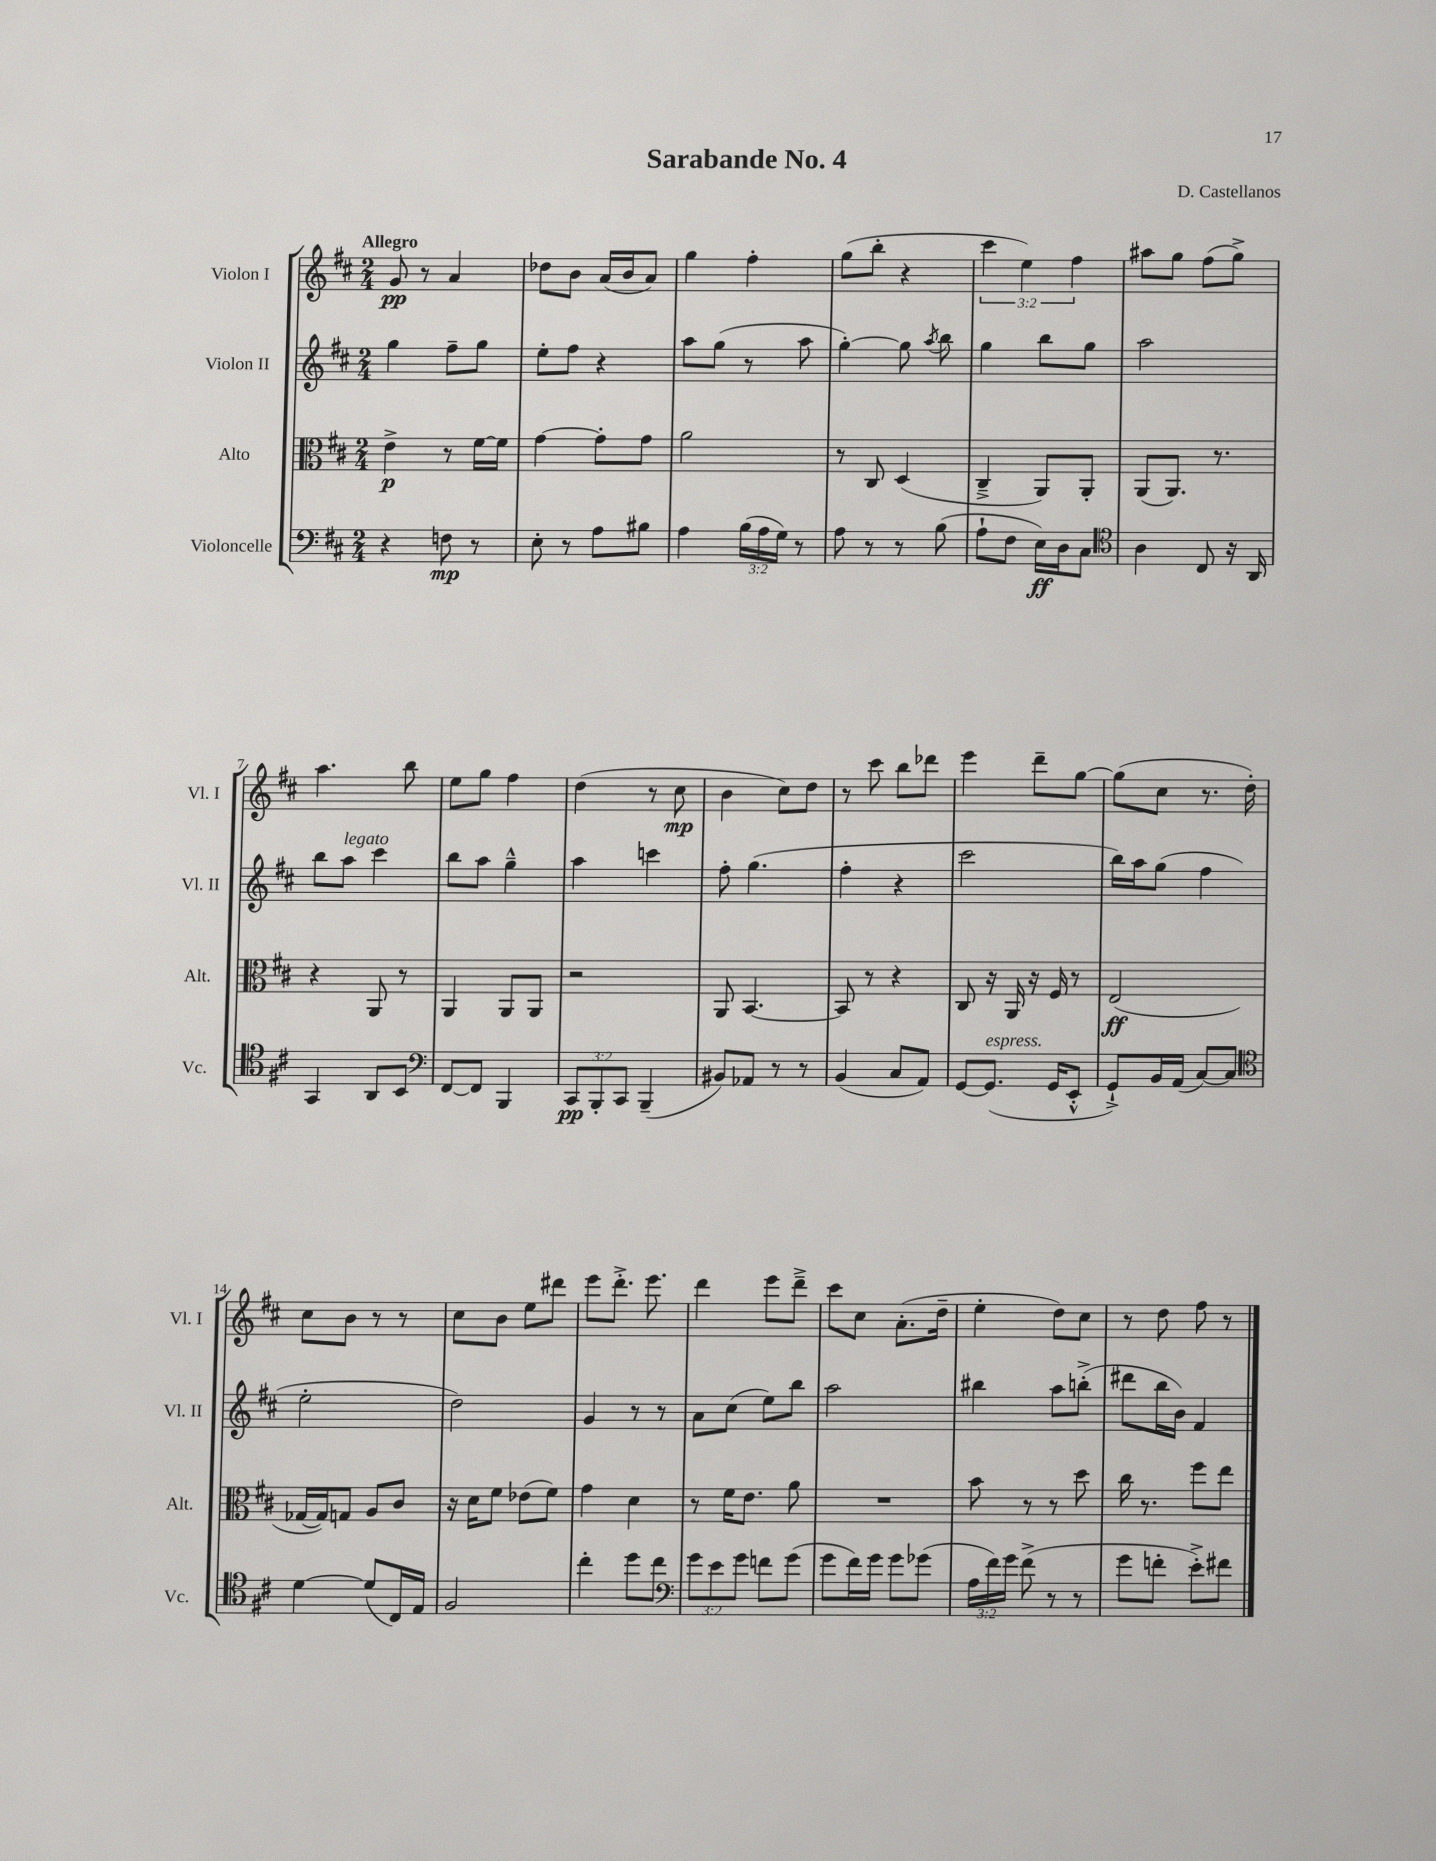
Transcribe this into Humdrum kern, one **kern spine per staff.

**kern	**dynam	**kern	**dynam	**kern	**kern	**dynam
*part4	*part4	*part3	*part3	*part2	*part1	*part1
*staff4	*staff4	*staff3	*staff3	*staff2	*staff1	*staff1
*I"Violoncelle	*	*I"Alto	*	*I"Violon II	*I"Violon I	*
*I'Vc.	*	*I'Alt.	*	*I'Vl. II	*I'Vl. I	*
*clefF4	*	*clefC3	*	*clefG2	*clefG2	*
*k[f#c#]	*	*k[f#c#]	*	*k[f#c#]	*k[f#c#]	*
*M2/4	*	*M2/4	*	*M2/4	*M2/4	*
=1	=1	=1	=1	=1	=1	=1
!	!	!	!	!	!LO:TX:a:B:t=Allegro	!
4r	.	4e^\	p	4gg\	8g/	pp
.	.	.	.	.	8r	.
8Fn\	mp	8r	.	8ff#~\L	4a/	.
8r	.	[16f#\LL	.	8gg\J	.	.
.	.	16f#\JJ]	.	.	.	.
=2	=2	=2	=2	=2	=2	=2
8E'\	.	[4g\	.	8ee'\L	8dd-X\L	.
8r	.	.	.	8ff#\J	8b\J	.
8A\L	.	8g'\L]	.	4r	(16a/LL	.
.	.	.	.	.	16b/J	.
8B#X\J	.	8g\J	.	.	8a/J)	.
=3	=3	=3	=3	=3	=3	=3
4A\	.	2a\	.	8aa\L	4gg\	.
.	.	.	.	(8gg\J	.	.
(24B\LL	.	.	.	8r	4ff#'\	.
24A\	.	.	.	.	.	.
24G\JJ)	.	.	.	.	.	.
8r	.	.	.	8aa\	.	.
=4	=4	=4	=4	=4	=4	=4
8A\	.	8r	.	[4gg'\)	(8gg\L	.
8r	.	8C#/	.	.	8bb'\J	.
8r	.	(4D/	.	8gg\]	4r	.
.	.	.	.	8qaa/	.	.
(8B\	.	.	.	8bb\	.	.
=5	=5	=5	=5	=5	=5	=5
8A`\L	.	4C#~^/	.	4gg\	6ccc#\	.
8F#\J	.	.	.	.	.	.
.	.	.	.	.	6ee\)	.
16E\LL)	ff	8AA/L)	.	8bb\L	.	.
16D\J	.	.	.	.	.	.
.	.	.	.	.	6ff#\	.
8C#\J	.	8AA'/J	.	8gg\J	.	.
=6	=6	=6	=6	=6	=6	=6
*clefC4	*	*	*	*	*	*
4A\	.	(8AA/L	.	2aa\	8aa#X\L	.
.	.	8.AA/J)	.	.	8gg\J	.
8C#/	.	.	.	.	(8ff#\L	.
.	.	8.r	.	.	.	.
16r	.	.	.	.	8gg^\J)	.
16AA/	.	.	.	.	.	.
!!LO:LB:g=z
=7	=7	=7	=7	=7	=7	=7
4GG/	.	4r	.	8bb\L	4.aa\	.
!	!	!	!	!LO:TX:a:i:t=legato	!	!
.	.	.	.	8aa\J	.	.
8AA/L	.	8AA/	.	4ccc#\	.	.
8BB/J	.	8r	.	.	8bb\	.
=8	=8	=8	=8	=8	=8	=8
*clefF4	*	*	*	*	*	*
[8FF#/L	.	4AA/	.	8bb\L	8ee\L	.
8FF#/J]	.	.	.	8aa\J	8gg\J	.
4BBB/	.	8AA/L	.	4gg~^^\	4ff#\	.
.	.	8AA/J	.	.	.	.
=9	=9	=9	=9	=9	=9	=9
12CC#/L	pp	2r	.	4aa\	(4dd\	.
12BBB'/	.	.	.	.	.	.
12CC#/J	.	.	.	.	.	.
(4BBB~/	.	.	.	4cccn\	8r	.
.	.	.	.	.	8cc#\	mp
=10	=10	=10	=10	=10	=10	=10
8BB#X/L)	.	8AA/	.	8ff#'\	4b\	.
8AA-X/J	.	[4.BB/	.	(4.gg\	.	.
8r	.	.	.	.	8cc#\L)	.
8r	.	.	.	.	8dd\J	.
=11	=11	=11	=11	=11	=11	=11
(4BB/	.	8BB/]	.	4ff#'\	8r	.
.	.	8r	.	.	8ccc#\	.
8C#/L	.	4r	.	4r	8bb\L	.
8AA/J)	.	.	.	.	8ddd-X\J	.
=12	=12	=12	=12	=12	=12	=12
[8GG/L	.	8C#/	.	2ccc#\	4eee\	.
!LO:TX:a:i:t=espress.	!	!	!	!	!	!
(8.GG/J]	.	16r	.	.	.	.
.	.	16AA/	.	.	.	.
.	.	16r	.	.	8ddd~\L	.
16GG/KL	.	16F#/	.	.	.	.
8EE'^^/J	.	8r	.	.	[8gg\J	.
=13	=13	=13	=13	=13	=13	=13
8GG`^/L)	.	(2E/	ff	16bb\LL)	(8gg\L]	.
.	.	.	.	16aa\J	.	.
16BB/L	.	.	.	(8gg\J	8cc#\J	.
(16AA/JJ	.	.	.	.	.	.
[8C#/L)	.	.	.	4ff#\	8.r	.
8C#/J]	.	.	.	.	.	.
.	.	.	.	.	16dd'\)	.
!!LO:LB:g=z
=14	=14	=14	=14	=14	=14	=14
*clefC4	*	*	*	*	*	*
[4d\	.	[16G-X/LL	.	2ee'\	8cc#\L	.
.	.	16G-/J])	.	.	.	.
.	.	8Gn/J	.	.	8b\J	.
(8d/L]	.	8A/L	.	.	8r	.
16C#/L)	.	8c#/J	.	.	8r	.
16E/JJ	.	.	.	.	.	.
=15	=15	=15	=15	=15	=15	=15
2F#/	.	16r	.	2dd\)	8cc#\L	.
.	.	16d\KL	.	.	.	.
.	.	8f#\J	.	.	8b\J	.
.	.	(8e-X\L	.	.	8ee\L	.
.	.	8f#\J)	.	.	8ddd#X\J	.
=16	=16	=16	=16	=16	=16	=16
4cc#'\	.	4g\	.	4g/	8eee\L	.
.	.	.	.	.	8.ddd'^\J	.
8dd\L	.	4d\	.	8r	.	.
.	.	.	.	.	8.eee\	.
8cc#\J	.	.	.	8r	.	.
=17	=17	=17	=17	=17	=17	=17
*clefF4	*	*	*	*	*	*
12g\L	.	8r	.	8a\L	4ddd\	.
12e\	.	.	.	.	.	.
.	.	16f#\KL	.	(8cc#\J	.	.
12g\J	.	.	.	.	.	.
.	.	8.e\J	.	.	.	.
8fn\L	.	.	.	8ee\L)	8eee\L	.
(8g\J	.	8a\	.	8bb\J	8ddd~^\J	.
=18	=18	=18	=18	=18	=18	=18
8g\L	.	2r	.	2aa\	8ccc#\L	.
16f#\L)	.	.	.	.	8cc#\J	.
16g\JJ	.	.	.	.	.	.
8g\L	.	.	.	.	(8.a'\L	.
(8g-X\J	.	.	.	.	.	.
.	.	.	.	.	16dd~\Jk	.
=19	=19	=19	=19	=19	=19	=19
24A\LL	.	8b\	.	4bb#X\	4ee'\	.
24f#\)	.	.	.	.	.	.
24g\JJ	.	.	.	.	.	.
(8f#^\	.	8r	.	.	.	.
8r	.	8r	.	8aa\L	8dd\L)	.
8r	.	8dd\	.	(8bbn'^\J	8cc#\J	.
=20	=20	=20	=20	=20	=20	=20
8g\L	.	16cc#\	.	8ddd#X\L	8r	.
.	.	8.r	.	.	.	.
8fn'\J	.	.	.	16bb\L	8dd\	.
.	.	.	.	16b\JJ)	.	.
8e'^\L)	.	8ff#\L	.	4f#/	8ff#\	.
8f#X\J	.	8ee\J	.	.	8r	.
==	==	==	==	==	==	==
*-	*-	*-	*-	*-	*-	*-
